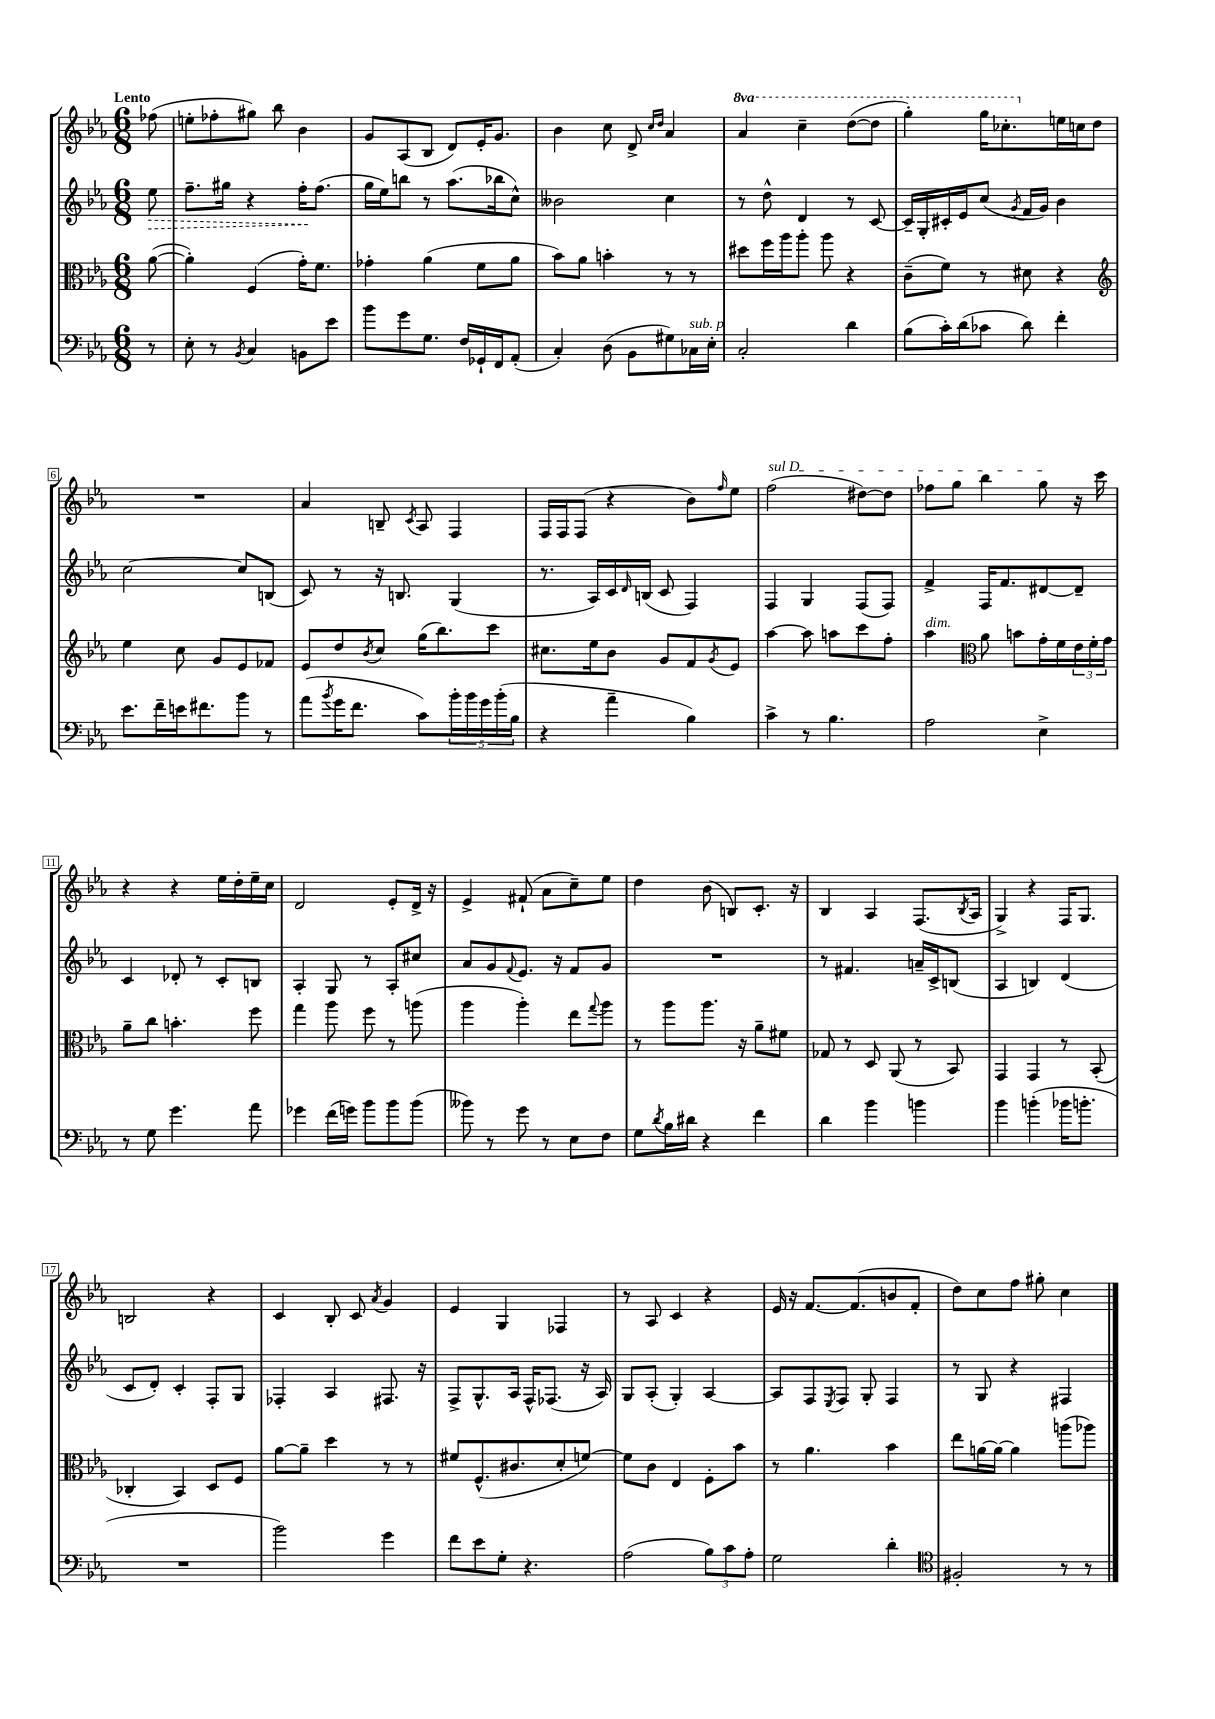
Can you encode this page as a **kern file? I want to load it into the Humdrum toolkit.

**kern	**kern	**kern	**kern
*staff4	*staff3	*staff2	*staff1
*clefF4	*clefC3	*clefG2	*clefG2
*k[b-e-a-]	*k[b-e-a-]	*k[b-e-a-]	*k[b-e-a-]
*M6/8	*M6/8	*M6/8	*M6/8
8r	([8a-	8ee-	(8ff-
=	=	=	=
8E-'	4a-'])	8.ff~	8ee'
8r	.	.	8ff-'
.	.	16gg#	.
8qBB-	.	.	.
4C	(4F	4r	8gg#)
.	.	.	8bb-
8BB	16g')	16ff'	4b-
.	8.f	(8.ff	.
8e-	.	.	.
=	=	=	=
8b-	4g-'	16gg	8g
.	.	16ee-)	.
8g	.	8bb	(8A-
8.G	(4a-	8r	8B-
.	.	(8.aa-	8d)
16F	.	.	.
16GG-`	8f	.	16e-'
16FF	.	16bb-	8.g
(8AA-'	8a-	8cc^^)	.
=	=	=	=
4C')	8b-)	2b--	4b-
.	8a-	.	.
(8D	4b'	.	8cc
8BB-	.	.	8d^
.	.	.	16qqcc
.	.	.	16qqdd
8G#)	8r	4cc	4a-
16C-	8r	.	.
16E-'	.	.	.
=	=	=	=
2C'	8dd#	8r	4aa-
.	16ff	8dd^^	.
.	16aa-	.	.
.	8aa-'	4d	4ccc~
.	8aa-	.	.
4d	4r	8r	([8ddd
.	.	[8c	8ddd]
=	=	=	=
(8B-	(8c~	16c~]	4ggg')
.	.	16G'	.
16c')	8f)	16c#'	.
(16d	.	16e-	.
8c-	8r	(8cc	16ggg
.	.	.	8.ccc-'
.	.	8qg	.
8d)	8d#	16f	.
.	.	16g)	.
4f'	4r	4b-	16ee
.	.	.	16cc
.	.	.	8dd
=	=	=	=
*	*clefG2	*	*
8.e-	4ee-	[2cc	2.r
16f~	.	.	.
16e	8cc	.	.
8.f#	.	.	.
.	8g	.	.
8b-	8e-	8cc]	.
8r	8f-	(8B	.
=	=	=	=
(8a-	8e-	8c)	4a-
8qb-	.	.	.
16g	8dd	8r	.
8.f	.	.	.
.	8qb-	.	.
.	8cc	16r	8B~
.	.	8.B	.
.	.	.	8qc
8c)	(16gg	.	8A-
.	8.bb-)	.	.
20b-'	.	(4G	4F
20b-	.	.	.
20g	.	.	.
.	8ccc	.	.
(20b-'	.	.	.
20B-	.	.	.
=	=	=	=
4r	8.cc#	8.r	16F
.	.	.	16F
.	.	.	(8F
.	16ee-	16A-)	.
4a-~	8b-	16c	4r
.	.	16qqd	.
.	.	(16B	.
.	8g	8c	.
4B-)	8f	4F)	8b-)
.	8qg	.	16qqff
.	8e-	.	8ee-
=	=	=	=
4c^	[4aa-	4F	(2ff
8r	8aa-]	4G	.
4.B-	8aa	.	.
.	8ccc	(8F	[8dd#)
.	8ff'	8F)	8dd#]
=	=	=	=
2A-	4aa-	4f^	8ff-
.	.	.	8gg
*	*clefC3	*	*
.	8a-	16F	4bb-
.	.	8.f	.
.	8b	.	.
4E-^	16g'	[8d#	8gg
.	16f	.	.
.	24e-	8d#~]	16r
.	24f'	.	.
.	.	.	16ccc
.	24g	.	.
=	=	=	=
8r	8a-~	4c	4r
8G	8cc	.	.
4.g	4.b'	8d-'	4r
.	.	8r	.
.	.	8c'	16ee-
.	.	.	16dd'
8a-	8ff	8B	16ee-~
.	.	.	16cc
=	=	=	=
4g-	4gg	4A-'	2d
(16f	8aa-	8G	.
16g)	.	.	.
8b-	8ff	8r	.
8b-	8r	8A-'	8e-'
(8b-	(8aa	8cc#	16d^
.	.	.	16r
=	=	=	=
8b--)	4aa-	8a-	4e-^
8r	.	8g	.
.	.	8qqf	.
8g	4aa-')	8.e-	(8f#`
8r	.	.	8a-
.	.	16r	.
8E-	8ee-	8f	8cc~)
.	8qqgg	.	.
8F	8aa-	8g	8ee-
=	=	=	=
8G	8r	2.r	4dd
8qd	.	.	.
16B-	8aa-	.	.
16d#	.	.	.
4r	8.aa-	.	(8b-
.	.	.	8B)
.	16r	.	.
4f	8a-~	.	8.c'
.	8f#	.	.
.	.	.	16r
=	=	=	=
4d	8G-	8r	4B-
.	8r	4.f#	.
4b-	8D	.	4A-
.	(8AA-	.	.
4b	8r	16a~	(8.F
.	.	16c^	.
.	8BB-)	(8B	.
.	.	.	8qB-
.	.	.	16A-
=	=	=	=
4b-	4GG	4A-	4G^)
(4b'	4GG	4B)	4r
16b-	8r	(4d	16F
8.b'	.	.	8.G
.	(8BB-'	.	.
=	=	=	=
2.r	4C-'	8c	2B
.	.	8d')	.
.	4BB-)	4c'	.
.	8D	8F'	4r
.	8F	8G	.
=	=	=	=
2b-)	[8a-	4F-'	4c
.	8a-~]	.	.
.	4dd	4A-	8B-'
.	.	.	8c
.	.	.	8qa-
4g	8r	8.F#	4g
.	8r	.	.
.	.	16r	.
=	=	=	=
8f	8f#	8F^	4e-
8e-	(8.F^^	8.G^^	.
8G'	.	.	4G
.	8.c#	16A-	.
4.r	.	16F^^	.
.	.	(8.F-	.
.	8d'	.	4F-
.	[8f)	16r	.
.	.	16A-)	.
=	=	=	=
(2A-	8f]	8G	8r
.	8c	(8A-'	8A-
.	4E-	4G')	4c
12B-)	8F'	[4A-	4r
12c	.	.	.
.	8b-	.	.
12A-'	.	.	.
=	=	=	=
2G	8r	8A-]	16e-
.	.	.	16r
.	4.a-	8F	[8.f
.	.	8qE-	.
.	.	8F	.
.	.	.	(8.f]
.	.	8G'	.
4d'	4b-	4F	8b
.	.	.	8f'
=	=	=	=
*clefC4	*	*	*
2F#'	8ee-	8r	8dd)
.	[16a	8G	8cc
.	16a_	.	.
.	4a]	4r	8ff
.	.	.	8gg#'
8r	(8aa	4F#	4cc
8r	8aa-)	.	.
==	==	==	==
*-	*-	*-	*-
